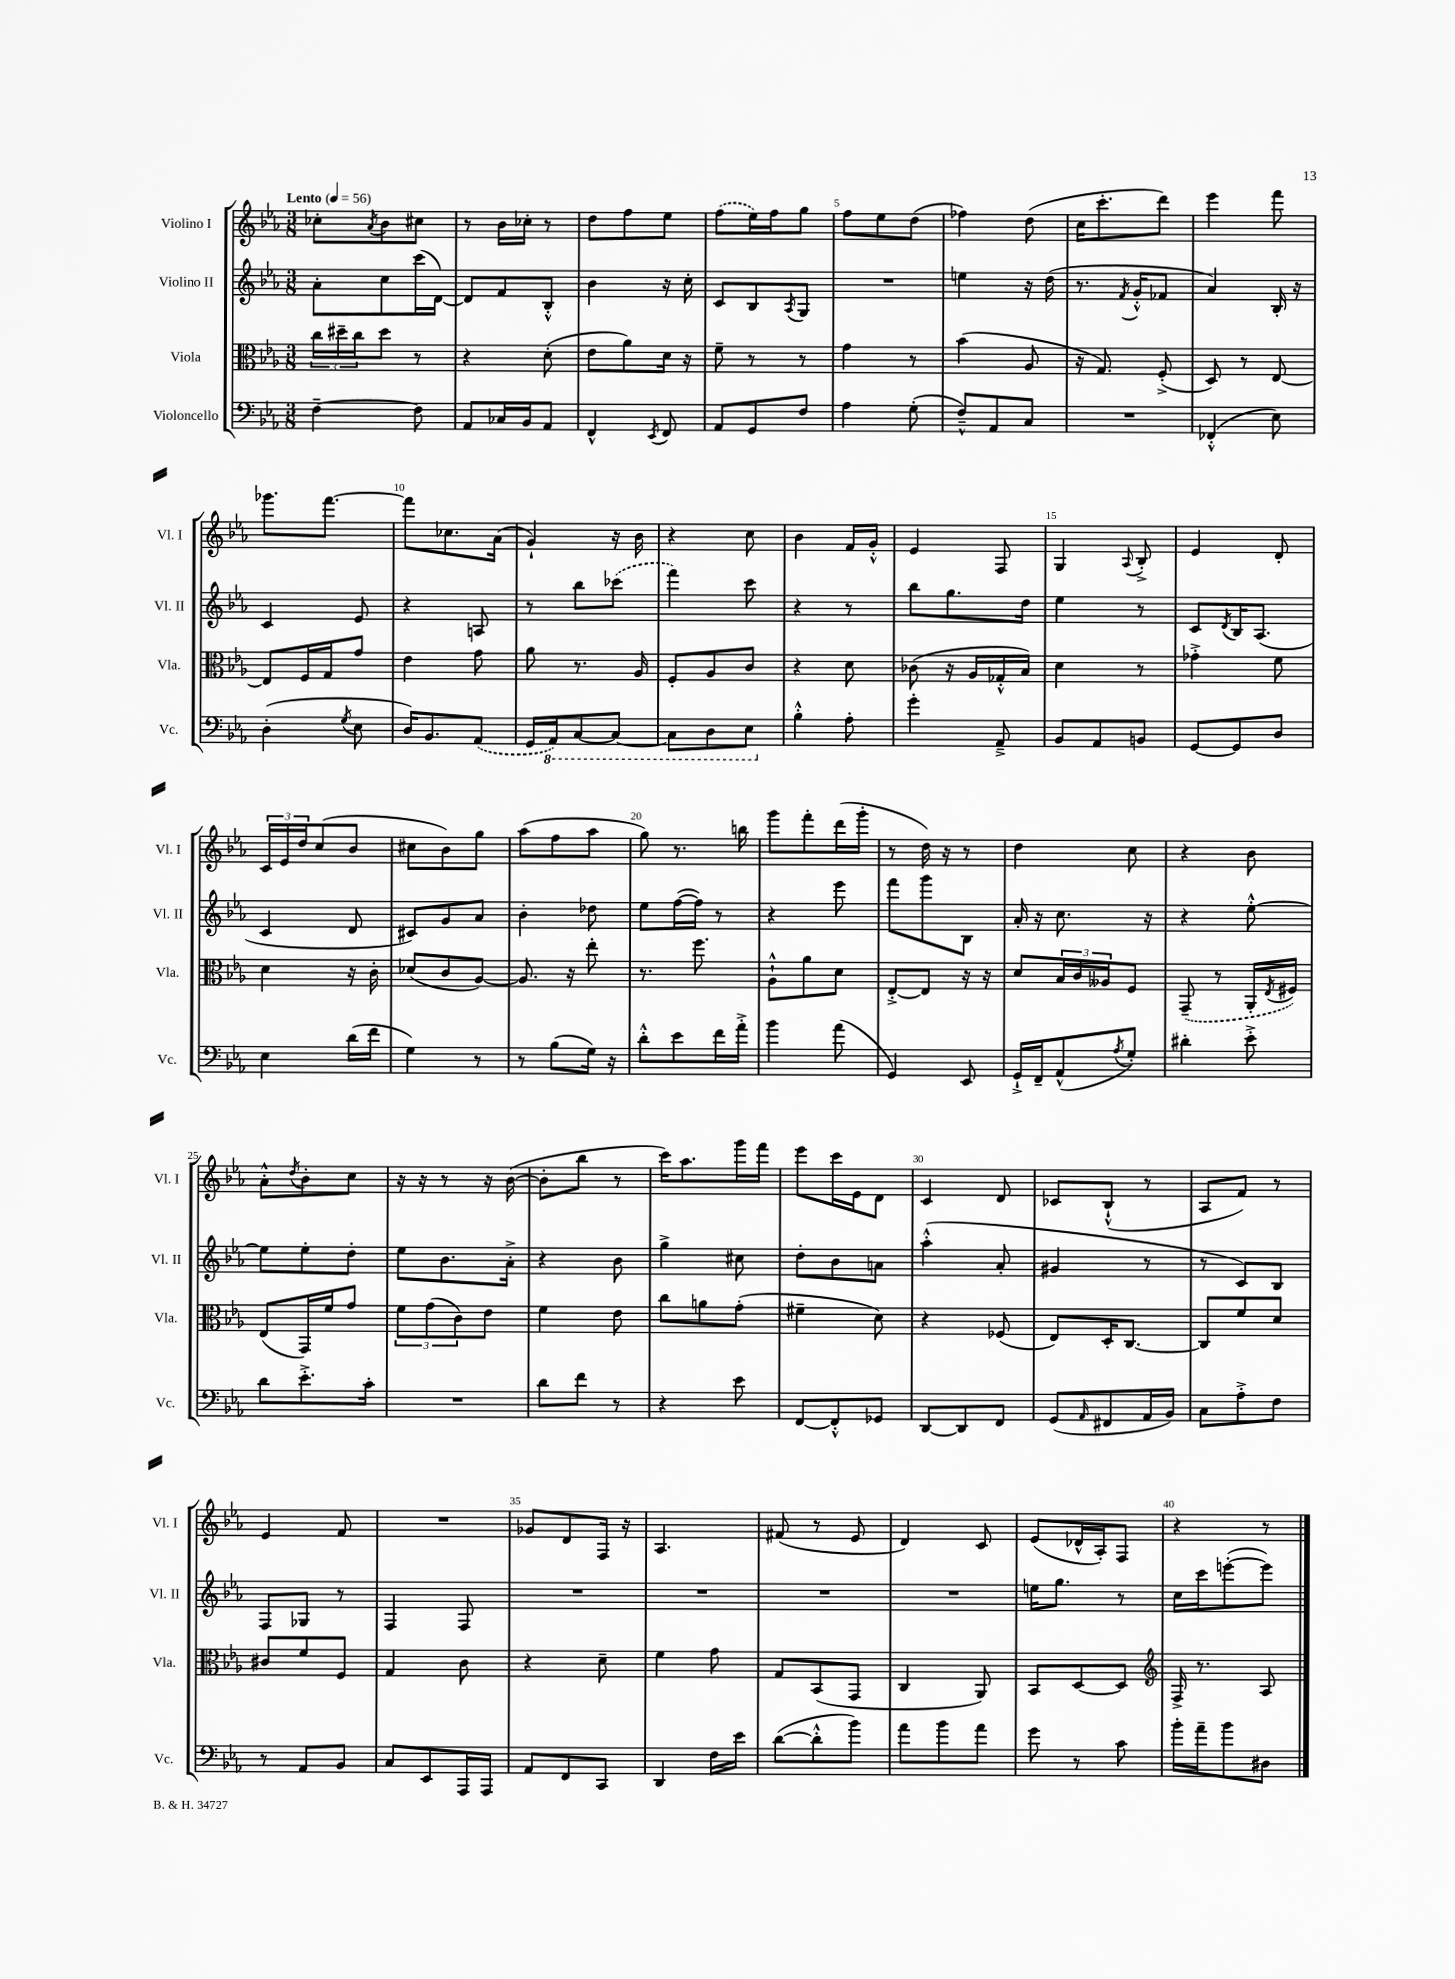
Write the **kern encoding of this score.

**kern	**kern	**kern	**kern
*staff4	*staff3	*staff2	*staff1
*clefF4	*clefC3	*clefG2	*clefG2
*k[b-e-a-]	*k[b-e-a-]	*k[b-e-a-]	*k[b-e-a-]
*M3/8	*M3/8	*M3/8	*M3/8
*MM56	*MM56	*MM56	*MM56
[4F~	24cc	8a-'	8cc-'
.	24dd#~	.	.
.	24cc	.	.
.	.	.	8qa-
.	8dd#	8cc	8b-
8F]	8r	(16ccc	8cc#
.	.	[16d)	.
=	=	=	=
8AA-	4r	8d]	8r
16C-	.	8f	16b-
16BB-	.	.	16cc-'
8AA-	(8d'	8B-'^^	8r
=	=	=	=
4FF^^	8e-	4b-	8dd
.	8a-)	.	8ff
8qEE-	.	.	.
8FF	16d	16r	8ee-
.	16r	16cc'	.
=	=	=	=
8AA-	8f~	8c	(8ff
8GG	8r	8B-	16ee-)
.	.	.	16ff
.	.	8qA-	.
8F	8r	8G	8gg
=	=	=	=
4A-	4g	4.r	8ff
.	.	.	8ee-
(8G'	8r	.	(8dd
=	=	=	=
8F~^^)	(4b-	4ee	4ff-)
8AA-	.	.	.
8C	8A-	16r	(8dd
.	.	(16dd	.
=	=	=	=
4.r	16r	8.r	16cc
.	8.G)	.	8.ccc'
.	.	8qf	.
.	.	16g'^^	.
.	(8F'^	8f-	8ddd)
=	=	=	=
(4FF-'^^	8D)	4a-)	4eee-
.	8r	.	.
8E-)	[8E-	16B-'	8fff
.	.	16r	.
=	=	=	=
(4D'	8E-]	4c	8.ggg-
.	16F	.	.
.	16G	.	[8.fff
8qG	.	.	.
8E-	8g	8e-	.
=	=	=	=
16D)	4e-	4r	8fff]
8.BB-	.	.	.
.	.	.	8.cc-
(8AA-	8g	8A	.
.	.	.	(16a-
=	=	=	=
16GG	8a-	8r	4g`)
16AAA-)	.	.	.
[8CC	8.r	8bb-	.
8CC_	.	(8ccc-	16r
.	16A-	.	16b-
=	=	=	=
8CC]	8F'	4fff)	4r
8DD	8A-	.	.
8EE-	8c	8ccc	8cc
=	=	=	=
4B-'^^	4r	4r	4b-
8A-'	8d	8r	16f
.	.	.	16g'^^
=	=	=	=
4g'	(8c-	8bb-	4e-
.	16r	8.gg	.
.	16A-	.	.
8AA-~^	16G-'^^	.	8F
.	16B-)	16dd	.
=	=	=	=
8BB-	4d	4ee-	4G
8AA-	.	.	.
.	.	.	8qqA-
8BB	8r	8r	8B-'^
=	=	=	=
[8GG	4g-'^	8c	4e-
.	.	8qd	.
8GG]	.	16B-	.
.	.	(8.A-	.
8D	8f	.	8d'
=	=	=	=
4E-	4d	4c	24c
.	.	.	24e-
.	.	.	24dd
.	.	.	(8cc
(16d	16r	8d	8b-
16f	16c'	.	.
=	=	=	=
4G)	(8d-	8c#)	8cc#
.	8c	8g	8b-)
8r	[8A-)	8a-	8gg
=	=	=	=
8r	8.A-]	4b-'	(8aa-
(8B-	.	.	8ff
.	16r	.	.
16G)	8ee-'	8dd-	8aa-
16r	.	.	.
=	=	=	=
8d'^^	8.r	8ee-	8gg)
8e-	.	([16ff	8.r
.	8.ff	16ff])	.
16f	.	8r	.
16a-'^	.	.	16bb
=	=	=	=
4b-	8A-`^^	4r	8ggg
.	8a-	.	8fff'
(8a-	8d	8eee-	(16ddd
.	.	.	16ggg'
=	=	=	=
4GG)	[8E-'^	8fff	8r
.	8E-]	8ggg	16dd)
.	.	.	16r
8EE-	16r	8B-	8r
.	16r	.	.
=	=	=	=
16GG`^	8d	16a-'	4dd
16FF~	.	16r	.
(8AA-^^	24B-	8.cc	.
.	24c	.	.
.	24A--	.	.
8qA-	.	.	.
8G')	8F	.	8cc
.	.	16r	.
=	=	=	=
4d#'	(8GG~	4r	4r
.	8r	.	.
8e-'^	16AA-'	[8ee-'^^	8b-
.	8qE-	.	.
.	16F#)	.	.
=	=	=	=
8d	(8E-	8ee-]	8a-'^^
.	.	.	8qdd
8.e-'^	16GG)	8ee-'	8b-'
.	16f	.	.
.	8g	8dd'	8cc
16c'	.	.	.
=	=	=	=
4.r	12f	8ee-	16r
.	.	.	16r
.	(12g	.	.
.	.	8.b-	8r
.	12c)	.	.
.	8e-	.	16r
.	.	16a-'^	([16b-
=	=	=	=
8d	4f	4r	8b-']
8f	.	.	8bb-
8r	8e-	8b-	8r
=	=	=	=
4r	8cc	4gg^	16ccc)
.	.	.	8.aa-
.	8a	.	.
8e-	(8g'	8cc#	16ggg
.	.	.	16fff
=	=	=	=
[8FF	4f#~	8dd'	8eee-
8FF'^^]	.	8b-	16ccc
.	.	.	16e-
8GG-	8d)	8a	8d
=	=	=	=
[8DD	4r	(4aa-'^^	4c
8DD]	.	.	.
8FF	(8F-	8a-'	8d
=	=	=	=
(8GG	8E-)	4g#	8c-
16qqAA-	.	.	.
8FF#	16D'	.	(8B-`^^
.	[8.C	.	.
16AA-	.	8r	8r
16BB-)	.	.	.
=	=	=	=
8C	8C]	8r	8A-
8A-'^	8f	8c)	8f)
8F	8d	8B-	8r
=	=	=	=
8r	8c#	8F	4e-
8AA-	8f	8G-	.
8BB-	8F	8r	8f
=	=	=	=
8C	4G	4F	4.r
8EE-	.	.	.
16AAA-	8c	8F	.
16AAA-	.	.	.
=	=	=	=
8AA-	4r	4.r	8g-
8FF	.	.	8d
8CC	8d~	.	16F
.	.	.	16r
=	=	=	=
4DD	4f	4.r	4.A-
16F	8g	.	.
16e-	.	.	.
=	=	=	=
([8d	8G	4.r	(8f#
8d'^^]	(8BB-	.	8r
8b-)	8GG	.	8e-
=	=	=	=
8a-	4C	4.r	4d)
8b-	.	.	.
8a-	8AA-)	.	8c
=	=	=	=
8g	8BB-	16ee	(8e-
.	.	8.gg	.
8r	[8D	.	16d-^^
.	.	.	16A-')
8c	8D]	8r	8F
=	=	=	=
*	*clefG2	*	*
16b-'	16F^	16cc	4r
16a-~	8.r	16ccc	.
8b-	.	([8eee'	.
8D#	8A-	8eee])	8r
==	==	==	==
*-	*-	*-	*-
